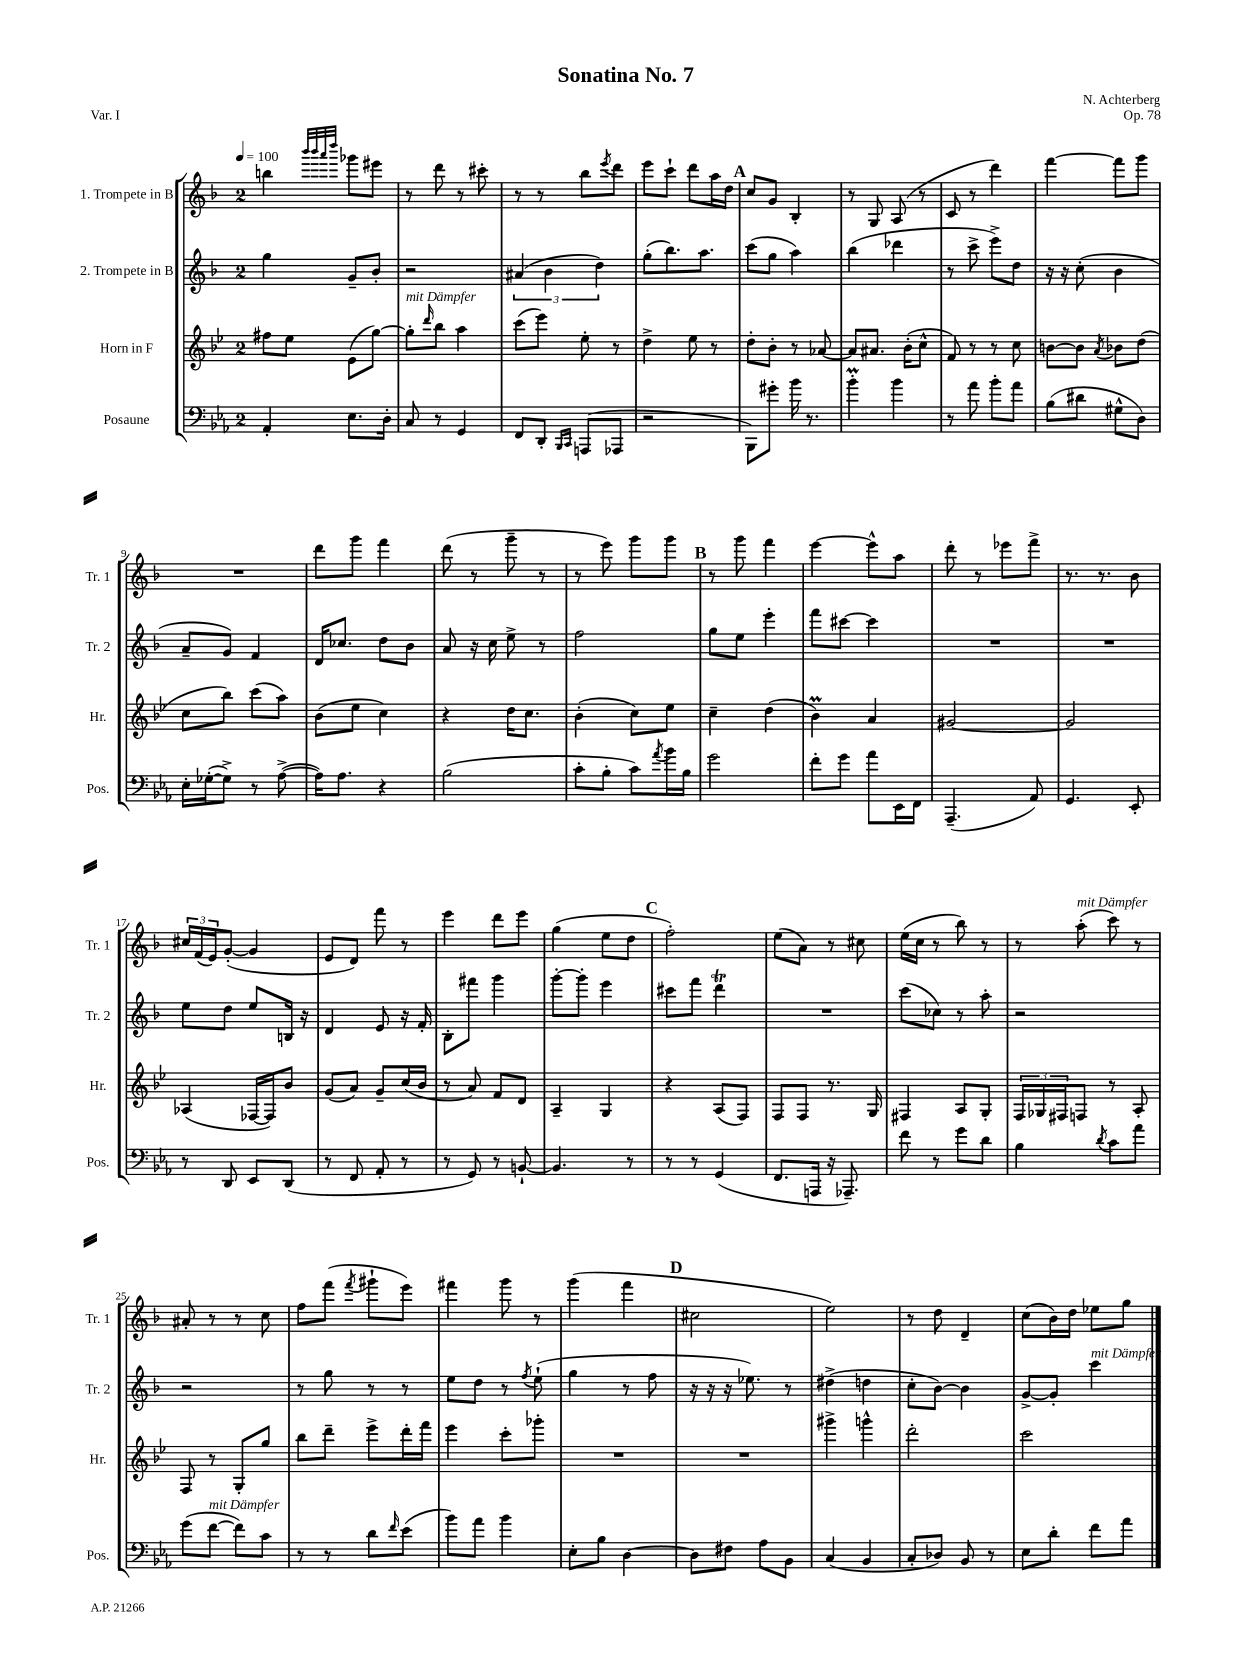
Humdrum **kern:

**kern	**kern	**kern	**kern
*staff4	*staff3	*staff2	*staff1
*clefF4	*clefG2	*clefG2	*clefG2
*k[b-e-a-]	*k[b-e-]	*k[b-]	*k[b-]
*M2/4	*M2/4	*M2/4	*M2/4
*MM100	*MM100	*MM100	*MM100
4AA-'/	8ff#\L	4gg\	4bb\
.	8ee-\J	.	.
.	.	.	32qqbbb-/LLL
.	.	.	32qqbbb-/
.	.	.	32qqaaa/
.	.	.	32qqdddd/JJJ
8.E-\L	(8e-\L	8g~/L	8ggg-\L
.	[8gg\J)	8b-'/J	8eee#\J
16D'\Jk	.	.	.
=	=	=	=
8C/	8gg'\]L	2r	8r
.	16qqddd/	.	.
8r	8bb-\J	.	8ddd\
4GG/	4aa\	.	8r
.	.	.	8ccc#'\
=	=	=	=
8FF/L	(8ccc\L	(6a#/	8r
8DD'/J	8eee-\J)	.	8r
.	.	6b-\	.
16qqBBB-/LL	.	.	.
16qqCC/JJ	.	.	.
(8AAA/L	8ee-'\	.	8bb-\L
.	.	6dd\)	.
.	.	.	8qeee/
8AAA-/J	8r	.	8ddd\J
=	=	=	=
2r	4dd^\	(8gg'\L	8eee\L
.	.	8.bb-\)	8ccc`\J
.	8ee-\	.	8ddd\L
.	.	8.aa\J	.
.	8r	.	16aa\L
.	.	.	16dd\JJ
=	=	=	=
8BBB-\L)	8dd'\L	(8ccc\L	8cc/L
8g#'\J	8b-'\J	8gg\J	8g/J
16b-\	8r	4aa\)	4B-'/
8.r	.	.	.
.	[8a-/	.	.
=	=	=	=
4b-'\	8a-/]L	(4bb-\	8r
.	8.a#/J	.	8G/
4b-\	.	4ddd-\	(8A/
.	(16b-'\LK	.	.
.	8cc^^\J	.	8r
=	=	=	=
8r	8f/)	8r	8c/
8a-\	8r	8ccc^\	8r
8b-'\L	8r	8eee^\L)	4ddd\)
8a-\J	8cc\	8dd\J	.
=	=	=	=
(8B-\L	[8b\L	16r	[4fff\
.	.	16r	.
8d#\J	8b\]J	(8cc'\	.
.	8qa/	.	.
8G#^^\L	8b-\L	4b-\	8fff\]L
8D\J)	(8dd\J	.	8ggg\J
=	=	=	=
16E-'\LL	8cc\L	8a~/L	2r
([16G-'\J	.	.	.
8G-^\]J)	8bb-\J)	8g/J)	.
8r	(8ccc\L	4f/	.
([8A-^\	8aa\J)	.	.
=	=	=	=
16A-\]LK)	(8b-\L	16d/LK	8ddd\L
8.A-\J	.	8.cc-/J	.
.	8ee-\J	.	8ggg\J
4r	4cc\)	8dd\L	4fff\
.	.	8b-\J	.
=	=	=	=
(2B-\	4r	8a/	(8ddd\
.	.	16r	8r
.	.	16cc\	.
.	16dd\LK	8ee^\	8ggg~\
.	8.cc\J	.	.
.	.	8r	8r
=	=	=	=
8c'\L	(4b-'\	2ff\	8r
8B-'\J	.	.	8eee\)
8c\L)	8cc\L)	.	8ggg\L
8qa-/	.	.	.
16b-\L	8ee-\J	.	8ggg\J
16B-\JJ	.	.	.
=	=	=	=
2g\	4cc~\	8gg\L	8r
.	.	8ee\J	8ggg\
.	(4dd\	4eee'\	4fff\
=	=	=	=
8f'\L	4b-\)	8fff\L	[4eee\
8g\J	.	[8ccc#\J	.
8a-\L	4a/	4ccc#\]	8eee^^\]L
16EE-\L	.	.	8aa\J
16FF\JJ	.	.	.
=	=	=	=
(4.AAA-~/	[2g#/	2r	8ddd'\
.	.	.	8r
.	.	.	8eee-\L
8AA-/)	.	.	8fff^\J
=	=	=	=
4.GG/	2g#/]	2r	8.r
.	.	.	8.r
8EE-'/	.	.	8b-\
=	=	=	=
8r	(4A-/	8ee\L	24cc#/LL
.	.	.	(24f/
.	.	.	24e/J)
8DD/	.	8dd\J	([8g'/J
8EE-/L	[16F-/LL	8ee/L	4g/]
.	16F-/]J)	.	.
(8DD/J	8b-/J	16B/Jk	.
.	.	16r	.
=	=	=	=
8r	(8g/L	4d/	8e/L
8FF/	8a/J)	.	8d/J)
8AA-'/	8g~/L	8e/	8fff\
8r	(16cc/L	16r	8r
.	16b-/JJ	16f'/	.
=	=	=	=
8r	8r	8B-'\L	4eee\
8GG/)	8a/)	8fff#\J	.
8r	8f/L	4ggg\	8ddd\L
[8BB`/	8d/J	.	8eee\J
=	=	=	=
4.BB/]	4A~/	[8ggg'\L	(4gg\
.	.	8ggg'\]J	.
.	4G/	4eee\	8ee\L
8r	.	.	8dd\J
=	=	=	=
8r	4r	8ccc#\L	2ff'\)
8r	.	8fff\J	.
(4GG/	(8A/L	4ddd\	.
.	8F/J)	.	.
=	=	=	=
8.FF/L	8F/L	2r	(8ee\L
.	8F/J	.	8a\J)
16AAA/Jk	.	.	.
16r	8.r	.	8r
8.AAA-~/)	.	.	.
.	.	.	8cc#\
.	16G/	.	.
=	=	=	=
8f\	4F#/	(8ccc\L	(16ee\LL
.	.	.	16cc\JJ
8r	.	8cc-\J)	8r
8g\L	8A/L	8r	8bb-\)
8d\J	8G'/J	8aa'\	8r
=	=	=	=
4B-\	24F/LL	2r	8r
.	24G-/	.	.
.	24F#/J	.	.
.	8F/J	.	(8aa'\
8qd/	.	.	.
8c\L	8r	.	8ccc\)
8a-\J	8A'/	.	8r
=	=	=	=
(8g\L	8F/	2r	8a#'/
[8f\J	8r	.	8r
8f\]L)	8G'/L	.	8r
8c\J	8gg/J	.	8cc\
=	=	=	=
8r	8bb-\L	8r	8ff\L
8r	8ddd~\J	8gg\	(8fff\J
.	.	.	8qfff/
8d\L	8eee-^\L	8r	8ggg#`\L
16qqf/	.	.	.
(8e-\J	16ddd'\L	8r	8eee\J)
.	16fff\JJ	.	.
=	=	=	=
8b-\L)	4eee-\	8ee\L	4fff#\
8a-\J	.	8dd\J	.
4b-\	8ccc'\L	8r	8ggg\
.	.	8qff/	.
.	8ggg-'\J	(8ee`\	8r
=	=	=	=
8E-'\L	2r	4gg\	(4ggg\
8B-\J	.	.	.
[4D\	.	8r	4fff\
.	.	8ff\	.
=	=	=	=
8D\]L	2r	16r	2cc#\
.	.	16r	.
8F#\J	.	16r	.
.	.	8.ee-\)	.
8A-\L	.	.	.
8BB-\J	.	8r	.
=	=	=	=
(4C/	4ggg#^\	(4dd#^\	2ee\)
4BB-/	4ggg^^\	4dd\	.
=	=	=	=
8C'/L	2ddd'\	8cc'\L	8r
8D-/J)	.	[8b-\J)	8dd\
8BB-/	.	4b-\]	4d~/
8r	.	.	.
=	=	=	=
8E-\L	2ccc\	[8g^/L	(8cc\L
8d'\J	.	8g'/]J	16b-\L)
.	.	.	16dd\JJ
8f\L	.	4ccc\	8ee-\L
8a-\J	.	.	8gg\J
==	==	==	==
*-	*-	*-	*-
